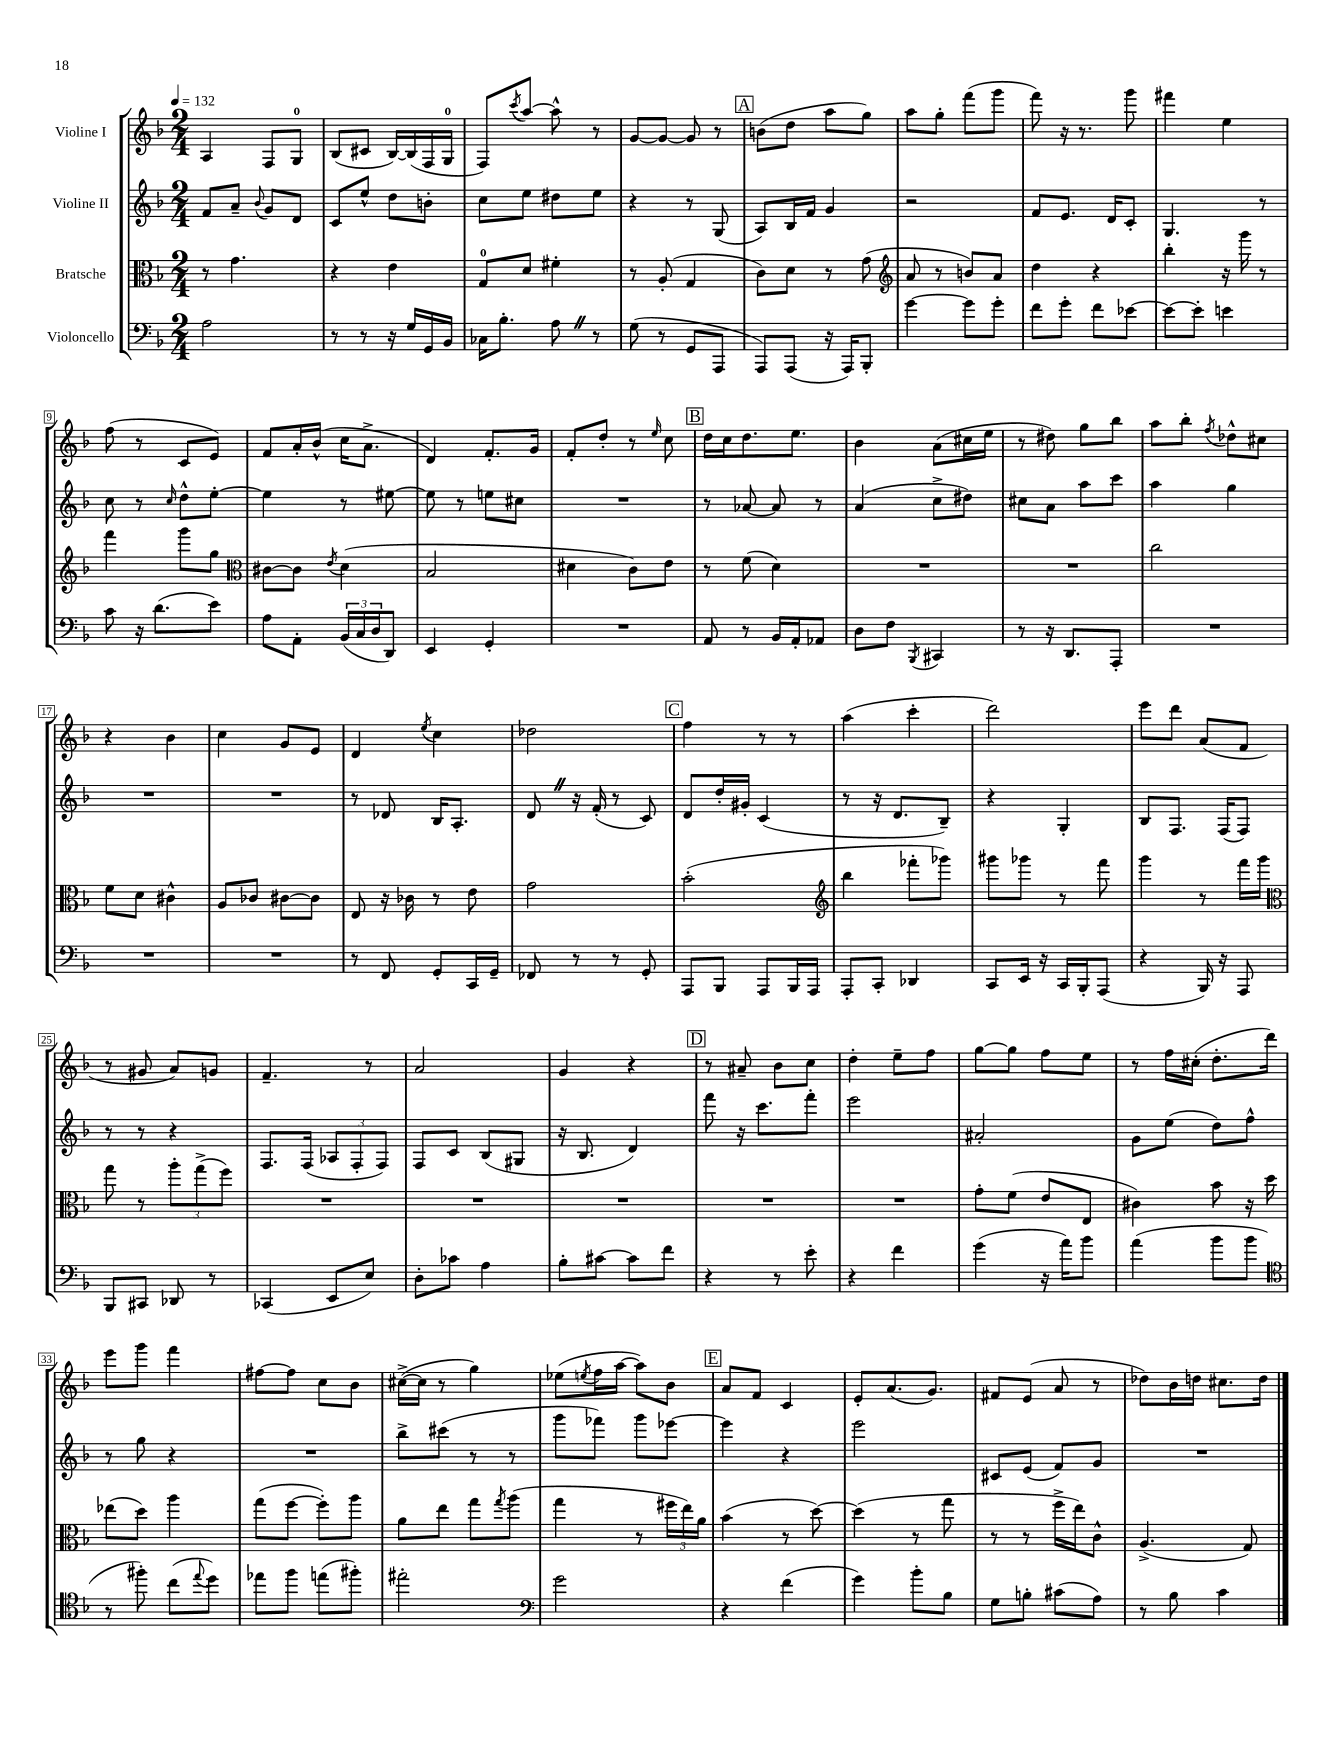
<<
\new StaffGroup <<
\new Staff = "s0" \with { instrumentName = "Violine I" } {
    \clef treble \key f \major \numericTimeSignature \time 2/4 \tempo 4 = 132
    a4 f8 g8-0 |
    bes8( cis'8 bes16~) bes16( f16 g16-0 |
    f8) \acciaccatura { c'''8 } a''8~ a''8-^ r8 |
    g'8~ g'8~ g'8 r8 |
    \mark \markup { \box "A" } b'8( d''8 a''8 g''8) |
    a''8 g''8-. f'''8( g'''8 |
    f'''8) r16 r8. g'''8 |
    fis'''4 e''4 |
    f''8( r8 c'8 e'8) |
    f'8 a'16-. bes'16-^( c''16 a'8.-> |
    d'4) f'8.-. g'16 |
    f'8-. d''8-. r8 \grace { e''16 } c''8 |
    \mark \markup { \box "B" } d''16 c''16 d''8. e''8. |
    bes'4 a'8( cis''16 e''16 |
    r8 dis''8) g''8 bes''8 |
    a''8 bes''8-. \acciaccatura { f''8 } des''8-^ cis''8 |
    r4 bes'4 |
    c''4 g'8 e'8 |
    d'4 \acciaccatura { e''8 } c''4 |
    des''2 |
    \mark \markup { \box "C" } f''4 r8 r8 |
    a''4( c'''4-. |
    d'''2) |
    e'''8 d'''8 a'8( f'8 |
    r8 gis'8 a'8) g'8 |
    f'4.-- r8 |
    a'2 |
    g'4 r4 |
    \mark \markup { \box "D" } r8 ais'8-- bes'8 c''8 |
    d''4-. e''8-- f''8 |
    g''8~ g''8 f''8 e''8 |
    r8 f''16 cis''16-.( d''8.-. d'''16) |
    e'''8 g'''8 f'''4 |
    fis''8~ fis''8 c''8 bes'8 |
    cis''16~->( cis''16 r8 g''4) |
    ees''8( \acciaccatura { e''8 } f''16 a''16~ a''8) bes'8 |
    \mark \markup { \box "E" } a'8 f'8 c'4 |
    e'8-. a'8.( g'8.) |
    fis'8 e'8( a'8 r8 |
    des''8) bes'16 d''16 cis''8. d''16 \bar "|." |
}
\new Staff = "s1" \with { instrumentName = "Violine II" } {
    \clef treble \key f \major \numericTimeSignature \time 2/4
    f'8 a'8-- \appoggiatura { bes'8 } g'8 d'8 |
    c'8 e''8-^ d''8 b'8-. |
    c''8 e''8 dis''8 e''8 |
    r4 r8 g8( |
    \mark \markup { \box "A" } a8) bes16 f'16 g'4 |
    r2 |
    f'8 e'8. d'16 c'8-. |
    g4. r8 |
    c''8 r8 \grace { c''16 } d''8-^ e''8~-. |
    e''4 r8 eis''8~ |
    eis''8 r8 e''8 cis''8 |
    R2 |
    \mark \markup { \box "B" } r8 aes'8~ aes'8 r8 |
    a'4( c''8-> dis''8) |
    cis''8 a'8 a''8 c'''8 |
    a''4 g''4 |
    R2 |
    R2 |
    r8 des'8 bes16 a8.-. |
    d'8 \once \override BreathingSign.text = \markup { \musicglyph "scripts.caesura.straight" } \breathe r16 f'16-.( r8 c'8) |
    \mark \markup { \box "C" } d'8 d''16-. gis'16-. c'4( |
    r8 r16 d'8. bes8--) |
    r4 g4-. |
    bes8 f8. f16( f8) |
    r8 r8 r4 |
    f8. f16( \tuplet 3/2 { aes8 f8-. f8) } |
    f8 c'8 bes8( gis8 |
    r16 bes8. d'4) |
    \mark \markup { \box "D" } f'''8 r16 c'''8. f'''8-. |
    e'''2 |
    ais'2-. |
    g'8 e''8( d''8) f''8-^ |
    r8 g''8 r4 |
    R2 |
    bes''8-> cis'''8( r8 r8 |
    g'''8 fes'''8) g'''8 ees'''8~ |
    \mark \markup { \box "E" } ees'''4 r4 |
    e'''2 |
    cis'8 e'8( f'8) g'8 |
    R2 \bar "|." |
}
\new Staff = "s2" \with { instrumentName = "Bratsche" } {
    \clef alto \key f \major \numericTimeSignature \time 2/4
    r8 g'4. |
    r4 e'4 |
    g8-0 d'8 fis'4-. |
    r8 a8-.( g4 |
    \mark \markup { \box "A" } c'8) d'8 r8 g'8( |
    \clef treble a'8 r8 b'8) a'8 |
    d''4 r4 |
    bes''4-. r16 g'''16 r8 |
    f'''4 g'''8 g''8 |
    \clef alto cis'8~ cis'8 \acciaccatura { e'8 } d'4( |
    bes2 |
    dis'4 c'8) e'8 |
    \mark \markup { \box "B" } r8 f'8( d'4) |
    R2 |
    R2 |
    c''2 |
    f'8 d'8 cis'4-^ |
    a8 ces'8 cis'8~ cis'8 |
    e8 r16 ces'16 r8 e'8 |
    g'2 |
    \mark \markup { \box "C" } bes'2-.( |
    \clef treble bes''4 fes'''8-. ges'''8) |
    gis'''8 ges'''8 r8 f'''8 |
    g'''4 r8 f'''16 g'''16 |
    \clef alto g''8 r8 \tuplet 3/2 { a''8-. g''8->( f''8) } |
    R2 |
    R2 |
    R2 |
    \mark \markup { \box "D" } R2 |
    R2 |
    g'8-. f'8( e'8 e8 |
    cis'4) bes'8 r16 d''16 |
    ees''8( d''8) a''4 |
    g''8( f''8~ f''8-.) a''8 |
    a'8 e''8 g''8 \acciaccatura { g''8 } a''8( |
    g''4 r8 \tuplet 3/2 { fis''16 e''16) a'16 } |
    \mark \markup { \box "E" } bes'4( r8 d''8~) |
    d''4( r8 g''8 |
    r8 r8 f''16-> e''16) c'8-^ |
    a4.->( g8) \bar "|." |
}
\new Staff = "s3" \with { instrumentName = "Violoncello" } {
    \clef bass \key f \major \numericTimeSignature \time 2/4
    a2 |
    r8 r8 r16 g16 g,16 bes,16 |
    ces16 bes8.-. a8 \once \override BreathingSign.text = \markup { \musicglyph "scripts.caesura.straight" } \breathe r8 |
    g8( r8 g,8 a,,8 |
    \mark \markup { \box "A" } a,,8) a,,8( r16 a,,16) bes,,8-. |
    g'4~ g'8 g'8-. |
    f'8 g'8-. f'8 ees'8~ |
    ees'8~ ees'8-. e'4 |
    c'8 r16 d'8.( e'8) |
    a8 a,8-. \tuplet 3/2 { bes,16( c16 d16 } d,8) |
    e,4 g,4-. |
    R2 |
    \mark \markup { \box "B" } a,8 r8 bes,16 a,16-. aes,8 |
    d8 f8 \acciaccatura { bes,,8 } cis,4 |
    r8 r16 d,8. a,,8-. |
    R2 |
    R2 |
    R2 |
    r8 f,8 g,8-. c,16 g,16-- |
    fes,8 r8 r8 g,8-. |
    \mark \markup { \box "C" } a,,8 bes,,8 a,,8 bes,,16 a,,16 |
    a,,8-. c,8-. des,4 |
    c,8 e,16 r16 c,16 bes,,16-. a,,8( |
    r4 bes,,16) r16 a,,8 |
    bes,,8 cis,8 des,8 r8 |
    ces,4( e,8 e8) |
    d8-. ces'8 a4 |
    bes8-. cis'8~ cis'8 f'8 |
    \mark \markup { \box "D" } r4 r8 e'8-. |
    r4 f'4 |
    g'4( r16 a'16) bes'8 |
    a'4( bes'8 bes'8 |
    \clef tenor r8 fis''8-.) c''8( \appoggiatura { e''8 } d''8) |
    ees''8 f''8 e''8( fis''8-.) |
    eis''2-. |
    \clef bass g'2 |
    \mark \markup { \box "E" } r4 f'4( |
    g'4) bes'8-. bes8 |
    g8 b8-. cis'8( a8) |
    r8 bes8 c'4 \bar "|." |
}
>>
>>
\layout { \context { \Score \override BarNumber.stencil = #(make-stencil-boxer 0.1 0.3 ly:text-interface::print) } }
